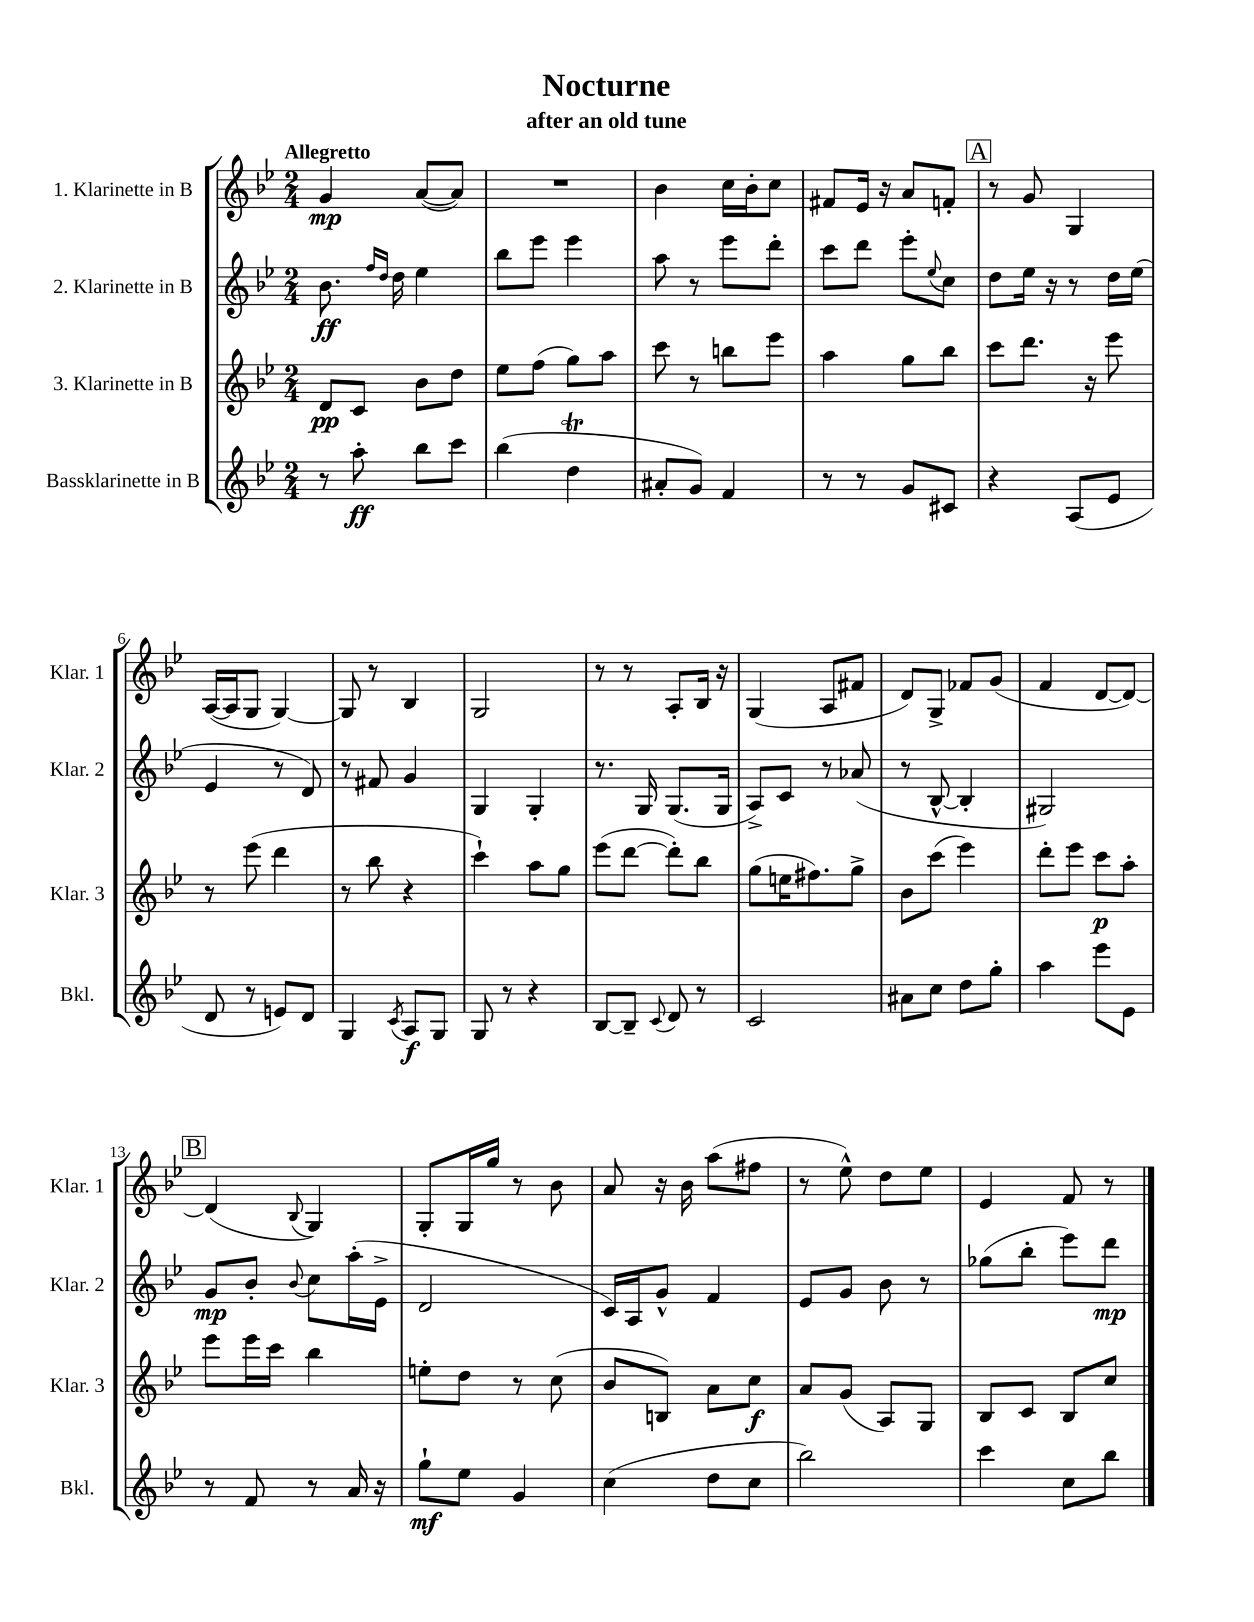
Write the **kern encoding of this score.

**kern	**kern	**kern	**kern
*staff4	*staff3	*staff2	*staff1
*clefG2	*clefG2	*clefG2	*clefG2
*k[b-e-]	*k[b-e-]	*k[b-e-]	*k[b-e-]
*M2/4	*M2/4	*M2/4	*M2/4
8r	8d	8.b-	4g
8aa'	8c	.	.
.	.	16qqff	.
.	.	16qqdd	.
.	.	16dd	.
8bb-	8b-	4ee-	([8a
8ccc	8dd	.	8a])
=	=	=	=
(4bb-	8ee-	8bb-	2r
.	(8ff	8eee-	.
4dd	8gg)	4eee-	.
.	8aa	.	.
=	=	=	=
8a#'	8ccc	8aa	4b-
8g)	8r	8r	.
4f	8bb	8eee-	16cc
.	.	.	16b-'
.	8eee-	8ddd'	8cc
=	=	=	=
8r	4aa	8ccc	8f#
8r	.	8ddd	16e-
.	.	.	16r
8g	8gg	8eee-'	8a
.	.	8qqee-	.
8c#	8bb-	8cc	8f'
=	=	=	=
4r	8ccc	8dd	8r
.	8.ddd	16ee-	8g
.	.	16r	.
(8A	.	8r	4G
.	16r	.	.
8e-	8eee-	16dd	.
.	.	(16ee-	.
=	=	=	=
8d	8r	4e-	([16A
.	.	.	16A]
8r	(8eee-	.	8G
8e)	4ddd	8r	[4G)
8d	.	8d)	.
=	=	=	=
4G	8r	8r	8G]
.	8bb-	8f#	8r
8qc	.	.	.
8A	4r	4g	4B-
8G	.	.	.
=	=	=	=
8G	4ccc`)	4G	2G
8r	.	.	.
4r	8aa	4G'	.
.	8gg	.	.
=	=	=	=
[8B-	(8eee-	8.r	8r
8B-~]	[8ddd	.	8r
.	.	16G	.
8qqc	.	.	.
8d	8ddd'])	(8.G	8A'
8r	8bb-	.	16B-
.	.	16G	16r
=	=	=	=
2c	(8gg	8A^)	(4G
.	16ee	8c	.
.	8.ff#)	.	.
.	.	8r	8A
.	8gg^	(8a-	8f#
=	=	=	=
8a#	8b-	8r	8d)
8cc	(8ccc	[8B-^^	8G^
8dd	4eee-)	4B-']	8f-
8gg'	.	.	(8g
=	=	=	=
4aa	8ddd'	2G#)	4f
.	8eee-	.	.
8eee-	8ccc	.	[8d
8e-	8aa'	.	8d_)
=	=	=	=
8r	8eee-	8g	(4d]
8f	16eee-	8b-'	.
.	16ccc	.	.
.	.	8qqb-	8qqB-
8r	4bb-	8cc	4G)
16a	.	(16aa'	.
16r	.	16e-^	.
=	=	=	=
8gg`	8ee'	2d	8G'
8ee-	8dd	.	16G
.	.	.	16gg
4g	8r	.	8r
.	(8cc	.	8b-
=	=	=	=
(4cc	8b-	16c)	8a
.	.	16A	.
.	8B)	8g^^	16r
.	.	.	16b-
8dd	8a	4f	(8aa
8cc	8cc	.	8ff#
=	=	=	=
2bb-)	8a	8e-	8r
.	(8g	8g	8ee-^^)
.	8A)	8b-	8dd
.	8G	8r	8ee-
=	=	=	=
4ccc	8B-	(8gg-	4e-
.	8c	8bb-'	.
8cc	8B-	8eee-)	8f
8bb-	8cc	8ddd	8r
==	==	==	==
*-	*-	*-	*-
